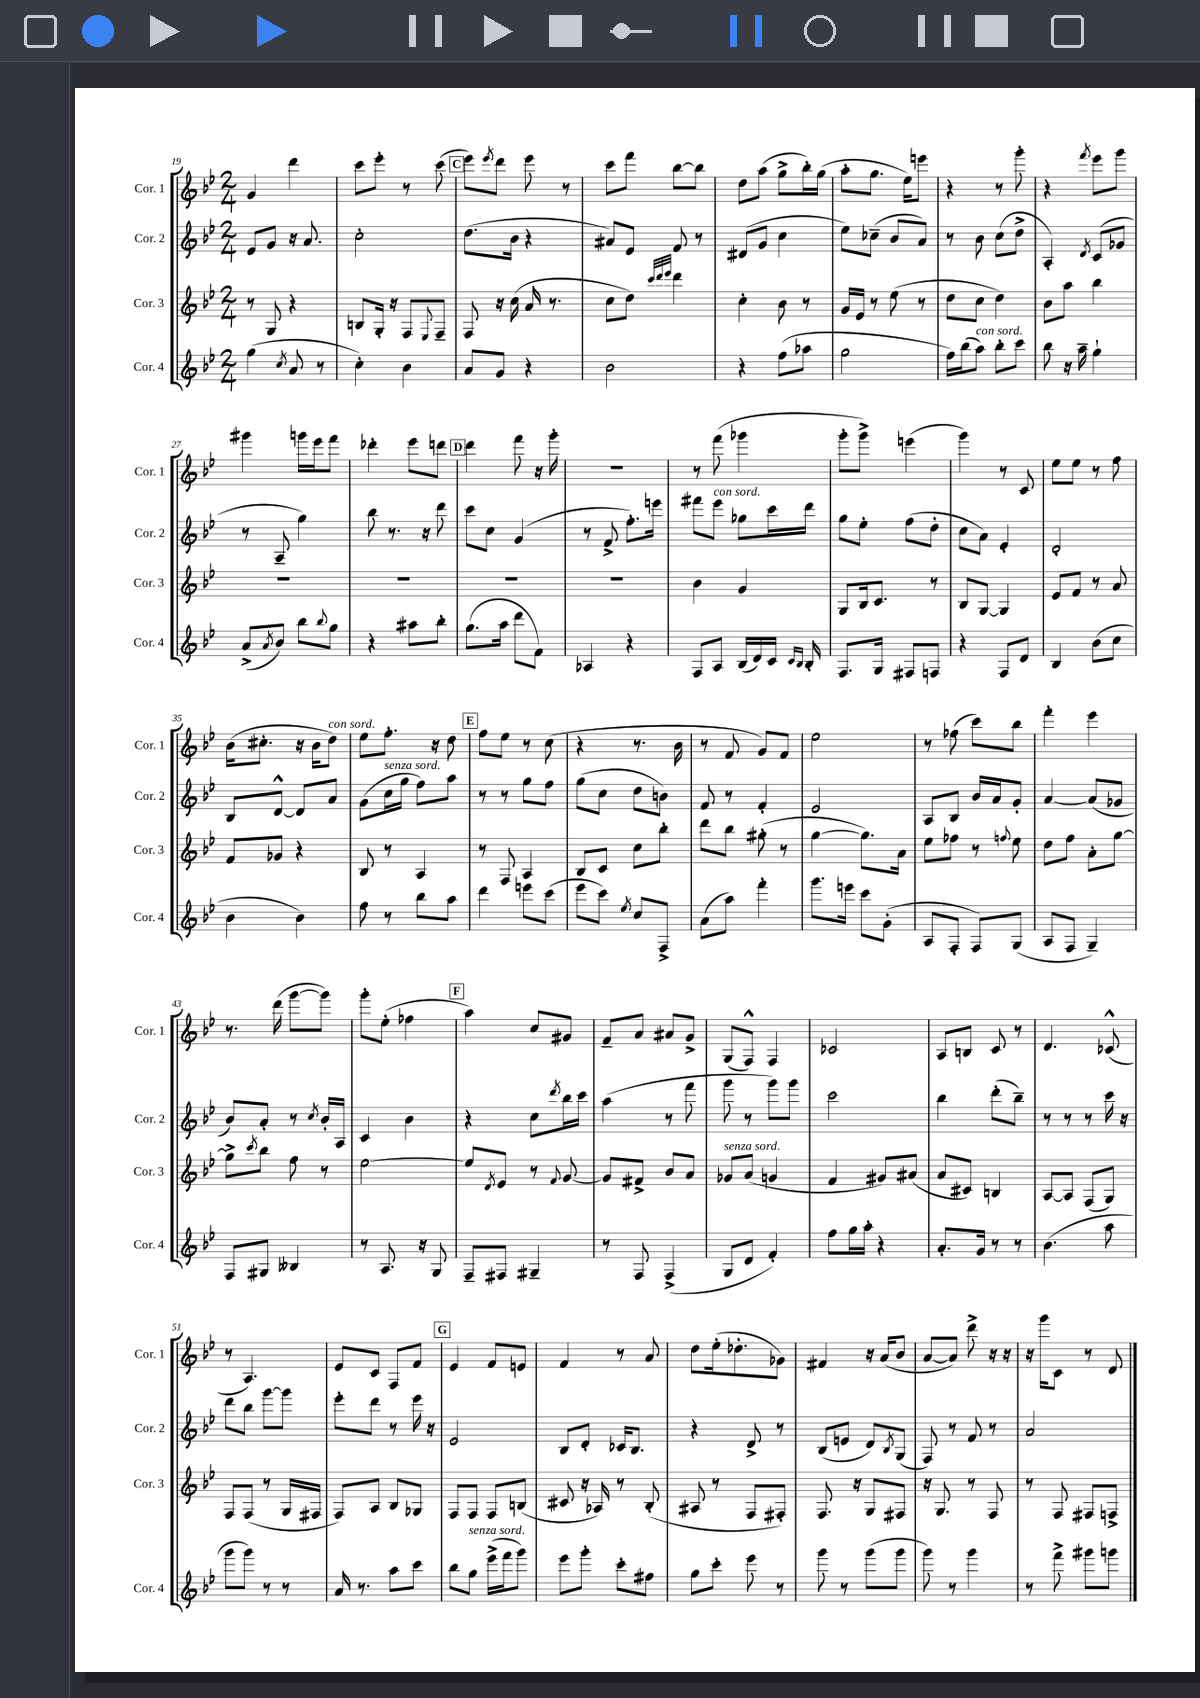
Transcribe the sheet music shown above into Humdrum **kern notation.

**kern	**kern	**kern	**kern
*part4	*part3	*part2	*part1
*staff4	*staff3	*staff2	*staff1
*I"Cor. 4	*I"Cor. 3	*I"Cor. 2	*I"Cor. 1
*I'Cor. 4	*I'Cor. 3	*I'Cor. 2	*I'Cor. 1
*clefG2	*clefG2	*clefG2	*clefG2
*k[b-e-]	*k[b-e-]	*k[b-e-]	*k[b-e-]
*M2/4	*M2/4	*M2/4	*M2/4
=19	=19	=19	=19
(4gg\	8r	8e-/L	4g/
.	8G/	8g/J	.
8qcc/	.	.	.
8a/	4r	16r	4ddd\
.	.	8.a/	.
8r	.	.	.
=20	=20	=20	=20
4cc'\)	8Bn/L	2cc'\	8ccc\L
.	16G'/Jk	.	8eee-'\J
.	16r	.	.
4b-\	8F/L	.	8r
.	8qqE-/	.	.
.	8F~/J	.	(8ccc\
!!LO:REH:place=s1:t=C
=21	=21	=21	=21
8a/L	8F/	(8.dd\L	8eee-\L)
.	.	.	8qeee-/
8g/J	16r	.	8ddd\J
.	(16cc\	16b-\Jk	.
4r	16a/	4r	8eee-\
.	8.r	.	.
.	.	.	8r
=22	=22	=22	=22
2b-\	8cc\L	8a#X/L)	8ccc\L
.	8dd\J)	8e-/J	8fff\J
.	32qqccc/LLL	.	.
.	32qqddd/	.	.
.	32qqeee-/JJJ	.	.
.	4ddd\	8f/	[8bb-\L
.	.	8r	8bb-\J]
=23	=23	=23	=23
4r	4cc'\	(8d#X/L	8dd\L
.	.	8g/J	(8aa\J
(8ff\L	8b-\	4cc\	8gg^\L
8aa-X\J	8r	.	16bb-'\L)
.	.	.	(16gg\JJ
=24	=24	=24	=24
2gg\	16g/LL	8ee-\L)	8aa'\L
.	16e-/JJ	.	.
.	8r	(8cc-X~\J	8.gg\J
.	(8ee-\	8b-/L	.
.	.	.	16ee-\KL)
.	8r	8a/J)	8eeen\J
=25	=25	=25	=25
16ff\LL)	8dd\L	8r	4r
(16bb-\J	.	.	.
!LO:TX:a:i:t=con sord.	!	!	!
8aa\J)	8cc\J	8b-\	.
8bb-'\L	4dd\)	(8cc\L	8r
8ccc\J	.	8dd^\J	8ggg'\
=26	=26	=26	=26
8bb-\	8b-\L	4A'/)	4r
16r	8aa\J	.	.
16aa~\	.	.	.
.	.	8qd/	8qfff/
4gg`\	4bb-\	(8c/L	8eee-\L
.	.	8g-X/J	8ggg\J
!!LO:LB:g=z
=27	=27	=27	=27
(8a^/L	2r	8r	4ggg#X\
8qa/	.	.	.
8b-/J)	.	8A~/	.
8bb-\L	.	4gg\)	16gggn\LL
.	.	.	16eee-\J
8qqbb-/	.	.	.
8gg\J	.	.	8fff\J
=28	=28	=28	=28
4r	2r	8bb-\	4ddd-X'\
.	.	8.r	.
8aa#X\L	.	.	8eee-\L
.	.	16r	.
8bb-'\J	.	8ddd\	8dddn\J
!!LO:REH:place=s1:t=D
=29	=29	=29	=29
(8.gg\L	2r	8ccc\L	4ddd\
.	.	8cc\J	.
16aa\Jk	.	.	.
8ddd\L	.	(4g/	8fff\
8f\J)	.	.	16r
.	.	.	16ggg'\
=30	=30	=30	=30
4A-X/	2r	8r	2r
.	.	8f^/	.
4r	.	8.ff'\L)	.
.	.	16eeen\Jk	.
=31	=31	=31	=31
8F/L	4b-\	8fff#X\L	8r
!	!	!LO:TX:a:i:t=con sord.	!
8A/J	.	8eee-\J	(8fff\
(16B-/LL	4g/	8gg-X\L	4ggg-X\
16d/)	.	.	.
16c/JJ	.	16ccc\L	.
16qqc/LL	.	.	.
16qqB-/JJ	.	.	.
16B-'/	.	16ddd\JJ	.
=32	=32	=32	=32
8.F/L	8G/L	8gg\L	8ggg'\L
.	16B-/k	8ee-'\J	8ggg^\J)
16G/Jk	8.c/J	.	.
8F#X/L	.	(8ff\L	(4eeen\
8Fn/J	8r	8dd'\J	.
=33	=33	=33	=33
4r	8B-/L	8cc\L	4ggg\)
.	[8G/J	8a\J)	.
8F/L	4G/]	4e-'/	8r
8d/J	.	.	8c/
=34	=34	=34	=34
4B-/	8e-/L	2d'/	8ee-\L
.	8f/J	.	8ee-\J
(8b-\L	8r	.	8r
8cc\J	8a/	.	8ff\
!!LO:LB:g=z
=35	=35	=35	=35
4b-\	8f/L	8B-/L	(16b-\KL
.	.	.	8.cc#X'\J
.	8g-X/J	[8d^^/J	.
4b-\)	4r	8d/L]	16r
.	.	.	16b-\KL
!	!	!	!LO:TX:a:i:t=con sord.
.	.	8a/J	8dd\J)
=36	=36	=36	=36
8ff\	8B-/	(8g\L	8ee-\L
!	!	!LO:TX:a:i:t=senza sord.	!
8r	8r	16cc\L	8.ff'\J
.	.	16gg\JJ	.
8bb-\L	4A/	8ff\L)	.
.	.	.	16r
8aa\J	.	8aa\J	8dd\
!!LO:REH:place=s1:t=E
=37	=37	=37	=37
4ddd\	8r	8r	8ff\L
.	8F/	8r	8ee-\J
8eeen\L	4A/	8gg\L	8r
(8ccc\J	.	8ff\J	(8cc\
=38	=38	=38	=38
8eee-\L	8B-/L	(8gg\L	4r
8ccc\J)	8c/J	8cc\J	.
8qee-/	.	.	.
8cc/L	8cc\L	8dd\L	8.r
8F^/J	8bb-'\J	8bn\J)	.
.	.	.	16b-\
=39	=39	=39	=39
(8a\L	8ddd\L	8f/	8r
8aa\J)	8bb-\J	8r	8f/
4fff'\	(8gg#X'\	4f'/	8g/L)
.	8r	.	8f/J
=40	=40	=40	=40
8.ggg\L	[4gg\	2e-/	2ee-\
16eeen\Jk	.	.	.
8ccc\L	8.gg\L])	.	.
(8g'\J	.	.	.
.	16a\Jk	.	.
=41	=41	=41	=41
8A/L	8ee-\L	8A/L	8r
8F'/J	8ff-X\J	8B-/J	(8ff-X\
8F/L)	8r	16b-/LL	8ccc\L)
.	.	16a/J	.
.	8qqffn/	.	.
(8G/J	8ee-\	8g'/J	8bb-\J
=42	=42	=42	=42
8A/L	8dd\L	[4a/	4fff'\
8F/J	8ff\J	.	.
4G~/)	8a'\L	(8a/L]	4eee-\
.	[8gg\J	8g-X/J	.
!!LO:LB:g=z
=43	=43	=43	=43
8F/L	8gg^\L]	8b-/L)	8.r
.	8qccc/	.	.
8G#X/J	8bb-\J	8a'/J	.
.	.	.	(16ddd\
4B--X/	8ff\	8r	[8ggg\L
.	.	8qcc/	.
.	8r	16b-'/LL	8ggg\J])
.	.	16A/JJ	.
=44	=44	=44	=44
8r	[2ee-\	4c/	8ggg'\L
8.A/	.	.	(8ee-'\J
.	.	4b-\	4ff-X\
16r	.	.	.
8G/	.	.	.
!!LO:REH:place=s1:t=F
=45	=45	=45	=45
8F~/L	8ee-/L]	4r	4aa\)
.	8qd/	.	.
8F#X/J	8e-/J	.	.
4G#X~/	8r	8cc\L	8cc/L
.	8qqf/	8qddd/	.
.	[8g/	16bb-\L	8g#X/J
.	.	16ccc\JJ	.
=46	=46	=46	=46
8r	8g/L]	(4aa\	8f~/L
8F/	8f#X^/J	.	8a/J
(4F^/	8b-/L	8r	8a#X/L
.	8a/J	8fff\	8g^/J
=47	=47	=47	=47
!	!LO:TX:a:i:t=senza sord.	!	!
8G/L	8g-X/L	8ggg\	(8G/L
8d/J	(8a/J	8r	8F^^/J)
4f'/)	4gn/	8ggg\L)	4F/
.	.	8ggg\J	.
=48	=48	=48	=48
8ff\L	4f/	2ccc\	2c-X/
16gg\L	.	.	.
16aa'\JJ	.	.	.
4r	8g#X/L)	.	.
.	(8a#X/J	.	.
=49	=49	=49	=49
8.a'/L	8a/L	4bb-\	8A/L
.	8c#X/J)	.	8Bn/J
16g/Jk	.	.	.
8r	4Bn/	(8ddd'\L	8c/
8r	.	8bb-~\J)	8r
=50	=50	=50	=50
(4.b-\	[8A/L	8r	4.d/
.	8A/J]	8r	.
.	(8F/L	8r	.
8aa\	8G/J)	16ccc\	(8c-X^^/
.	.	16r	.
!!LO:LB:g=z
=51	=51	=51	=51
8ggg\L	8F/L	8ddd\L	8r
8ggg\J)	(8F/J	8bb-\J	4.A/)
8r	8r	[8ggg\L	.
8r	16G/LL	8ggg\J]	.
.	16F#X/JJ	.	.
=52	=52	=52	=52
16a/	8F/L)	8eee-'\L	8e-/L
8.r	.	.	.
.	8A/J	8ddd\J	8c/J
8aa\L	8B-/L	8r	8F/L
8ccc\J	8G-X/J	16eee-\	8f/J
.	.	16r	.
!!LO:REH:place=s1:t=G
=53	=53	=53	=53
8bb-\L	8F/L	2e-/	4e-/
!LO:TX:a:i:t=senza sord.	!	!	!
8gg\J	8F/J	.	.
(16eee-^\LL	8F/L	.	8f/L
16fff\J	.	.	.
8ggg\J)	(8Bn/J	.	8en/J
=54	=54	=54	=54
8eee-\L	8c#X/	8B-/L	4f/
8ggg'\J	16r	8d'/J	.
.	16A-X/)	.	.
8ccc'\L	8r	16c-X/KL	8r
.	.	8.B-/J	.
8ff#X\J	(8B-'/	.	8a/
=55	=55	=55	=55
8gg\L	8A#X/	4r	8dd\L
8ccc'\J	8r	.	(16ee-'\k
.	.	.	8.dd-X'\
8eee-\	8F/L	8d^/	.
8r	8F#X'/J)	8r	8g-X\J)
=56	=56	=56	=56
8ggg\	8.F/	(8B-/L	4f#X/
8r	.	8en/J	.
.	16r	.	.
(8ggg\L	8G/L	8d/L)	16r
.	.	.	(16a/KL
.	.	8qB-/	.
8ggg\J	8F#X/J	(8G/J	8b-/J
=57	=57	=57	=57
8ggg\)	16r	8F/)	[8a/L
.	8.G/	.	.
8r	.	8r	8a/J])
4ggg\	8r	8f/	8ddd^\
.	8F/	8r	16r
.	.	.	16r
=58	=58	=58	=58
8r	8r	2a/	16r
.	.	.	16ggg\KL
8fff^\	8F/	.	8c\J
8ggg#X\L	8F#X/L	.	8r
8gggn\J	8Fn^/J	.	8d/
==	==	==	==
*-	*-	*-	*-
